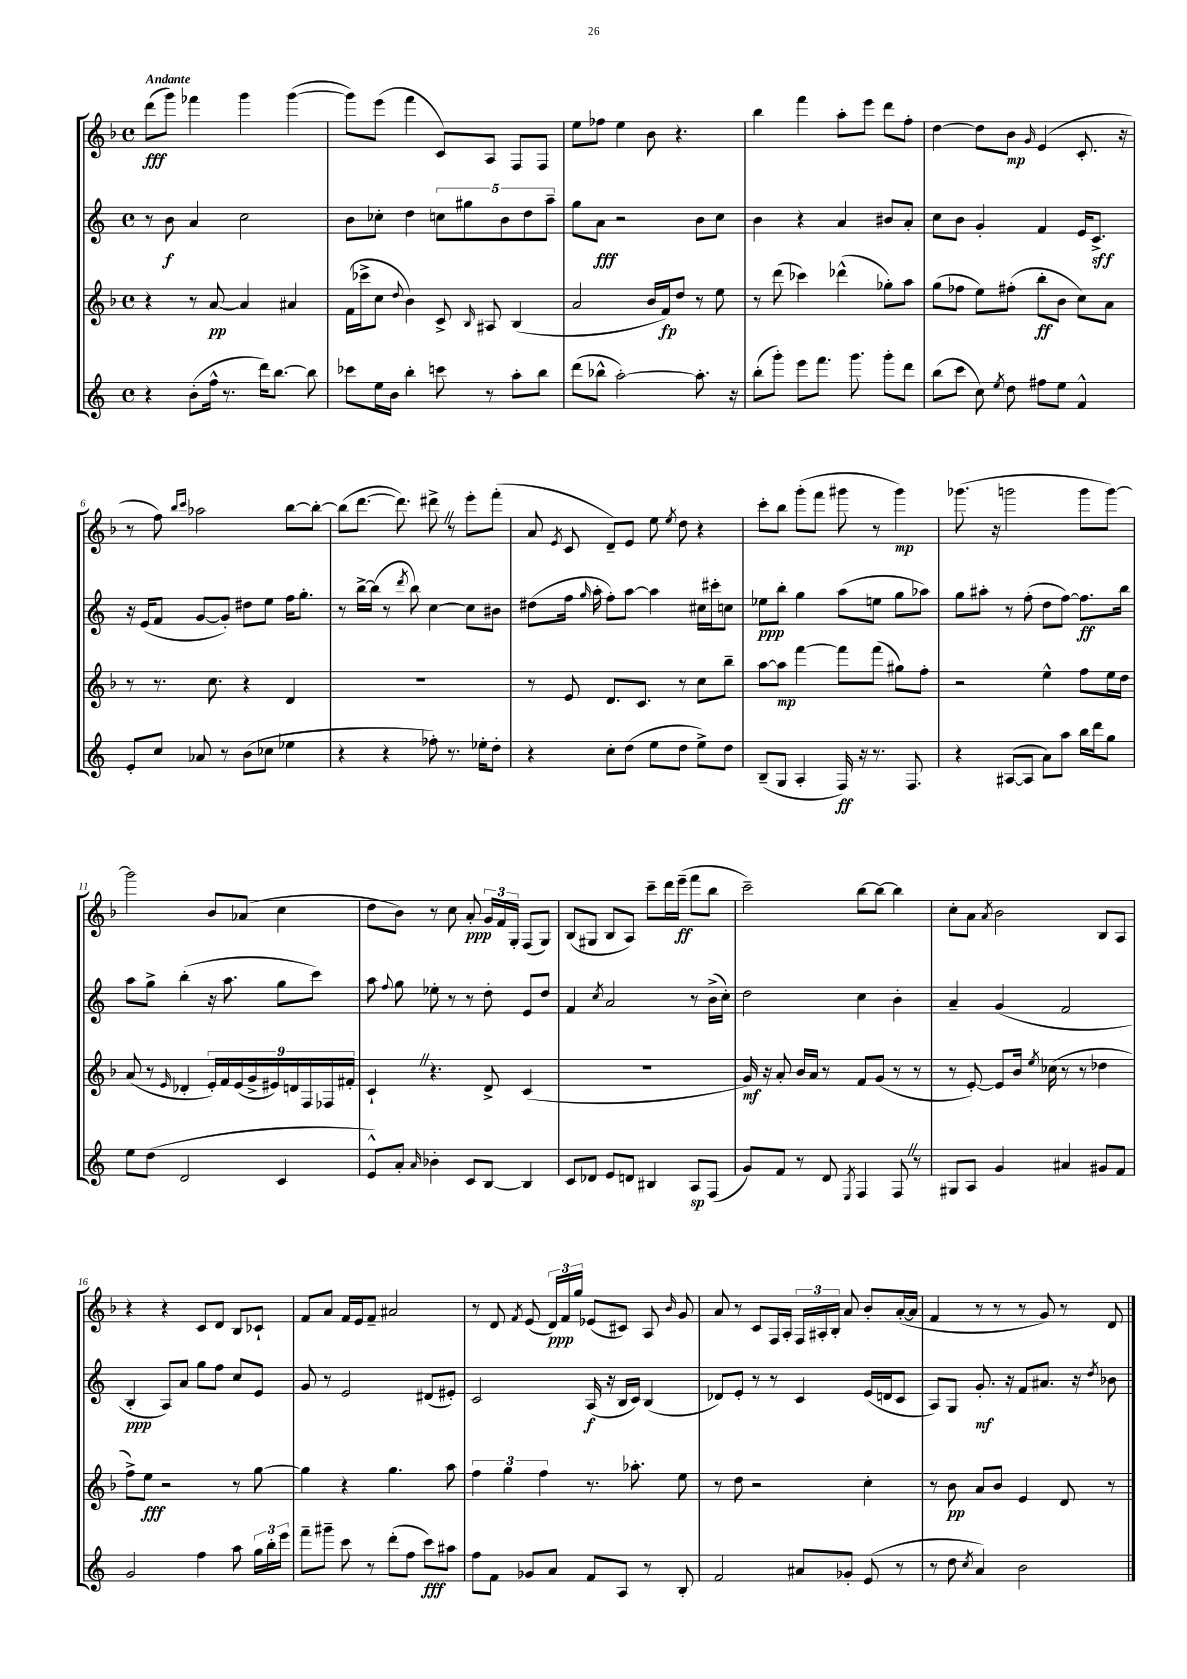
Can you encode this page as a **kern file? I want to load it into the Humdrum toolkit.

**kern	**dynam	**kern	**dynam	**kern	**dynam	**kern	**dynam
*part4	*part4	*part3	*part3	*part2	*part2	*part1	*part1
*staff4	*staff4	*staff3	*staff3	*staff2	*staff2	*staff1	*staff1
*clefG2	*	*clefG2	*	*clefG2	*	*clefG2	*
*k[]	*	*k[b-]	*	*k[]	*	*k[b-]	*
*M4/4	*	*M4/4	*	*M4/4	*	*M4/4	*
*met(c)	*	*met(c)	*	*met(c)	*	*met(c)	*
=1	=1	=1	=1	=1	=1	=1	=1
!	!	!	!	!	!	!LO:TX:a:B:t=Andante	!
4r	.	4r	.	8r	.	(8ddd\L	fff
.	.	.	.	8b\	f	8ggg\J)	.
(8b'\L	.	8r	.	4a/	.	4fff-X\	.
16ff^^\Jk	.	[8a/	pp	.	.	.	.
8.r	.	.	.	.	.	.	.
.	.	4a/]	.	2cc\	.	4ggg\	.
16ddd\KL)	.	.	.	.	.	.	.
[8.bb\J	.	.	.	.	.	.	.
.	.	4a#X/	.	.	.	([4ggg\	.
8bb\]	.	.	.	.	.	.	.
=2	=2	=2	=2	=2	=2	=2	=2
8ccc-X\L	.	(16f\LL	.	8b\L	.	8ggg\L])	.
.	.	16ccc-X^\J	.	.	.	.	.
16ee\L	.	8cc\J	.	8cc-X'\J	.	(8eee\J	.
16b\JJ	.	.	.	.	.	.	.
.	.	8qqdd/	.	.	.	.	.
4bb'\	.	4b-\)	.	4dd\	.	4fff\	.
8cccn\	.	8c^/	.	10ccn\L	.	8c/L)	.
.	.	.	.	10gg#X\	.	.	.
.	.	16qqB-/	.	.	.	.	.
8r	.	8A#X/	.	.	.	8A/J	.
.	.	.	.	10b\	.	.	.
8aa'\L	.	(4B-/	.	.	.	8F/L	.
.	.	.	.	10dd\	.	.	.
8bb\J	.	.	.	.	.	8F/J	.
.	.	.	.	10aa~\J	.	.	.
=3	=3	=3	=3	=3	=3	=3	=3
(8ddd\L	.	2a/	.	8gg\L	.	8ee\L	.
8bb-X^^\J	.	.	.	8a\J	fff	8ff-X\J	.
[2aa'\)	.	.	.	2r	.	4ee\	.
.	.	16b-/LL	.	.	.	8b-\	.
.	.	16f/J)	fp	.	.	.	.
.	.	8dd/J	.	.	.	4.r	.
8.aa'\]	.	8r	.	8b\L	.	.	.
.	.	8ee\	.	8cc\J	.	.	.
16r	.	.	.	.	.	.	.
=4	=4	=4	=4	=4	=4	=4	=4
(8bb'\L	.	8r	.	4b\	.	4bb-\	.
8ggg'\J)	.	(8ddd\	.	.	.	.	.
8eee\L	.	4ccc-X\)	.	4r	.	4fff\	.
8.fff\J	.	.	.	.	.	.	.
.	.	(4ddd-X^^\	.	4a/	.	8aa'\L	.
8.ggg\	.	.	.	.	.	.	.
.	.	.	.	.	.	8eee\J	.
8ggg'\L	.	8gg-X'\L)	.	8b#X/L	.	8ddd\L	.
8ddd\J	.	8aa\J	.	8a'/J	.	8ff'\J	.
=5	=5	=5	=5	=5	=5	=5	=5
(8bb\L	.	(8gg\L	.	8cc\L	.	[4dd\	.
8ccc\J	.	8ff-X\J	.	8b\J	.	.	.
8cc\)	.	8ee\L)	.	4g'/	.	8dd\L]	.
8qee/	.	.	.	.	.	.	.
8dd\	.	(8ff#X'\J	.	.	.	8b-\J	mp
.	.	.	.	.	.	16qqg/	.
8ff#X\L	.	8bb-'\L	ff	4f/	.	(4e/	.
8ee\J	.	8b-\J	.	.	.	.	.
4f^^/	.	8cc\L)	.	16e/KL	.	8.c'/	.
.	.	.	.	8.c^/J	sff	.	.
.	.	8a\J	.	.	.	.	.
.	.	.	.	.	.	16r	.
!!LO:LB:g=z
=6	=6	=6	=6	=6	=6	=6	=6
8e'/L	.	8r	.	16r	.	8r	.
.	.	.	.	(16e/KL	.	.	.
8cc/J	.	8.r	.	8f/J	.	8ff\)	.
.	.	.	.	.	.	16qqbb-/LL	.
.	.	.	.	.	.	16qqccc/JJ	.
8a-X/	.	.	.	[8g/L	.	2aa-X\	.
.	.	8.cc\	.	.	.	.	.
8r	.	.	.	8g'/J])	.	.	.
(8b\L	.	4r	.	8dd#X\L	.	.	.
8cc-X\J	.	.	.	8ee\J	.	.	.
4ee-X\	.	4d/	.	16ff\KL	.	[8bb-\L	.
.	.	.	.	8.gg'\J	.	.	.
.	.	.	.	.	.	8bb-'\J_	.
=7	=7	=7	=7	=7	=7	=7	=7
4r	.	1r	.	8r	.	(8bb-\L]	.
.	.	.	.	[16bb^\LL	.	[8.ddd\J	.
.	.	.	.	(16bb\JJ]	.	.	.
4r	.	.	.	8r	.	.	.
.	.	.	.	.	.	8.ddd\])	.
.	.	.	.	8qddd/	.	.	.
.	.	.	.	8bb\)	.	.	.
8ff-X'\)	.	.	.	[4cc\	.	8ddd#X^Z\	.
8.r	.	.	.	.	.	8r	.
.	.	.	.	8cc\L]	.	8eee'\L	.
16ee-X'\KL	.	.	.	.	.	.	.
8dd'\J	.	.	.	8b#X\J	.	(8fff'\J	.
=8	=8	=8	=8	=8	=8	=8	=8
4r	.	8r	.	(8dd#X\L	.	8a/	.
.	.	.	.	.	.	8qe/	.
.	.	8e/	.	16ff\Jk	.	8c/	.
.	.	.	.	16qqgg/	.	.	.
.	.	.	.	16aa'\	.	.	.
8cc'\L	.	8.d/L	.	8ff'\L)	.	8d~/L)	.
(8dd\J	.	.	.	[8aa\J	.	8e/J	.
.	.	8.c/J	.	.	.	.	.
8ee\L	.	.	.	4aa\]	.	8ee\	.
.	.	.	.	.	.	8qee/	.
8dd\J	.	8r	.	.	.	8dd\	.
8ee^\L)	.	8cc\L	.	16cc#X\LL	.	4r	.
.	.	.	.	16ccc#X'\J	.	.	.
8dd\J	.	8bb-~\J	.	8ccn\J	.	.	.
=9	=9	=9	=9	=9	=9	=9	=9
(8B~/L	.	[8aa\L	.	8ee-X\L	ppp	8ccc'\L	.
8G/J	.	8aa\J]	mp	8bb'\J	.	8bb-\J	.
4A'/	.	[4fff\	.	4gg\	.	(8ggg'\L	.
.	.	.	.	.	.	8fff\J	.
16F/)	ff	8fff\L]	.	(8aa\L	.	8ggg#X\	.
16r	.	.	.	.	.	.	.
8.r	.	(8fff\J	.	8een\J	.	8r	.
.	.	8gg#X\L)	.	8gg\L	.	4ggg#\)	mp
8.F/	.	.	.	.	.	.	.
.	.	8ff'\J	.	8aa-X\J)	.	.	.
=10	=10	=10	=10	=10	=10	=10	=10
4r	.	2r	.	8gg\L	.	(8.ggg-X\	.
.	.	.	.	8aa#X'\J	.	.	.
.	.	.	.	.	.	16r	.
([8A#X/L	.	.	.	8r	.	2gggn\	.
8A#/J]	.	.	.	(8ff'\	.	.	.
8a\L)	.	4ee^^\	.	8dd\L	.	.	.
8aa\J	.	.	.	[8ff\J)	.	.	.
16bb\LL	.	8ff\L	.	8.ff\L]	ff	8ggg\L	.
16ddd\J	.	.	.	.	.	.	.
8gg\J	.	16ee\L	.	.	.	[8ggg\J)	.
.	.	16dd\JJ	.	16bb\Jk	.	.	.
!!LO:LB:g=z
=11	=11	=11	=11	=11	=11	=11	=11
8ee\L	.	(8a/	.	8aa\L	.	2ggg\]	.
(8dd\J	.	8r	.	8gg^\J	.	.	.
.	.	16qqe/	.	.	.	.	.
2d/	.	4d-X'/	.	(4bb'\	.	.	.
.	.	18e'/LL)	.	16r	.	8b-/L	.
.	.	18f/	.	.	.	.	.
.	.	.	.	8.aa\	.	.	.
.	.	(18e/	.	.	.	.	.
.	.	.	.	.	.	(8a-X/J	.
.	.	18g^/	.	.	.	.	.
.	.	18e#X/)	.	.	.	.	.
4c/	.	.	.	8gg\L	.	4cc\	.
.	.	18dn/	.	.	.	.	.
.	.	18F/	.	.	.	.	.
.	.	.	.	8ccc\J)	.	.	.
.	.	18F-X/	.	.	.	.	.
.	.	18f#X'/JJ	.	.	.	.	.
=12	=12	=12	=12	=12	=12	=12	=12
8e^^/L)	.	4c`Z/	.	8aa\	.	8dd\L	.
.	.	.	.	8qqff/	.	.	.
8a'/J	.	.	.	8gg\	.	8b-\J)	.
16qqa/	.	.	.	.	.	.	.
4b-X'\	.	4.r	.	8ee-X'\	.	8r	.
.	.	.	.	8r	.	8cc\	.
8c/L	.	.	.	8r	.	8a'/	ppp
[8B/J	.	8d^/	.	8dd'\	.	24g/LL	.
.	.	.	.	.	.	24f/	.
.	.	.	.	.	.	24G'/JJ	.
4B/]	.	(4c/	.	8e/L	.	(8F/L	.
.	.	.	.	8dd/J	.	8G/J)	.
=13	=13	=13	=13	=13	=13	=13	=13
8c/L	.	1r	.	4f/	.	(8B-/L	.
8d-X/J	.	.	.	.	.	8G#X/J	.
.	.	.	.	8qcc/	.	.	.
8e/L	.	.	.	2a/	.	8B-/L	.
8dn/J	.	.	.	.	.	8A/J)	.
4B#X/	.	.	.	.	.	8ccc~\L	.
.	.	.	.	.	.	16ddd\L	.
.	.	.	.	.	.	(16eee~\JJ	ff
8A/L	sp	.	.	8r	.	8fff\L	.
(8F/J	.	.	.	(16b^\LL	.	8bb-\J	.
.	.	.	.	16cc'\JJ)	.	.	.
=14	=14	=14	=14	=14	=14	=14	=14
8g/L)	.	16g/)	mf	2dd\	.	2ccc~\)	.
.	.	16r	.	.	.	.	.
8f/J	.	8a'/	.	.	.	.	.
8r	.	16b-/LL	.	.	.	.	.
.	.	16a/JJ	.	.	.	.	.
8d/	.	8r	.	.	.	.	.
8qE/	.	.	.	.	.	.	.
4F/	.	8f/L	.	4cc\	.	[8bb-\L	.
.	.	(8g/J	.	.	.	8bb-\J_	.
8FZ/	.	8r	.	4b'\	.	4bb-\]	.
8r	.	8r	.	.	.	.	.
=15	=15	=15	=15	=15	=15	=15	=15
8G#X/L	.	8r	.	4a~/	.	8cc'\L	.
8A/J	.	[8e'/)	.	.	.	8a\J	.
.	.	.	.	.	.	8qa/	.
4g/	.	8e/L]	.	(4g/	.	2b-\	.
.	.	16b-/Jk	.	.	.	.	.
.	.	8qee/	.	.	.	.	.
.	.	(16cc-X\	.	.	.	.	.
4a#X/	.	8r	.	2f/	.	.	.
.	.	8r	.	.	.	.	.
8g#X/L	.	4dd-X\	.	.	.	8B-/L	.
8f/J	.	.	.	.	.	8A/J	.
!!LO:LB:g=z
=16	=16	=16	=16	=16	=16	=16	=16
2g/	.	8ff^\L)	.	4B'/	ppp	4r	.
.	.	8ee\J	fff	.	.	.	.
.	.	2r	.	8A/L)	.	4r	.
.	.	.	.	8a/J	.	.	.
4ff\	.	.	.	8gg\L	.	8c/L	.
.	.	.	.	8ff\J	.	8d/J	.
8aa\	.	8r	.	8cc/L	.	8B-/L	.
24gg\LL	.	[8gg\	.	8e/J	.	8c-X`/J	.
24bb'\	.	.	.	.	.	.	.
24eee\JJ	.	.	.	.	.	.	.
=17	=17	=17	=17	=17	=17	=17	=17
8fff~\L	.	4gg\]	.	8g/	.	8f/L	.
8ggg#X~\J	.	.	.	8r	.	8a/J	.
8ccc\	.	4r	.	2e/	.	16f/LL	.
.	.	.	.	.	.	16e/J	.
8r	.	.	.	.	.	8f~/J	.
(8ddd'\L	.	4.gg\	.	.	.	2a#X/	.
8ff\J	.	.	.	.	.	.	.
8ccc\L)	fff	.	.	(8d#X/L	.	.	.
8aa#X\J	.	8aa\	.	8e#X'/J)	.	.	.
=18	=18	=18	=18	=18	=18	=18	=18
8ff\L	.	6ff\	.	2c/	.	8r	.
8f\J	.	.	.	.	.	8d/	.
.	.	6gg\	.	.	.	.	.
.	.	.	.	.	.	8qf/	.
8g-X/L	.	.	.	.	.	(8e/	.
.	.	6ff\	.	.	.	.	.
8a/J	.	.	.	.	.	24d/LL)	ppp
.	.	.	.	.	.	24f/	.
.	.	.	.	.	.	24gg/JJ	.
8f/L	.	8.r	.	(16A/	f	(8e-X/L	.
.	.	.	.	16r	.	.	.
8A/J	.	.	.	16B/LL	.	8c#X/J)	.
.	.	8.aa-X'\	.	16c/JJ)	.	.	.
8r	.	.	.	(4B/	.	8A/	.
.	.	.	.	.	.	16qqb-/	.
8B'/	.	8ee\	.	.	.	8g/	.
=19	=19	=19	=19	=19	=19	=19	=19
2f/	.	8r	.	8d-X/L)	.	8a/	.
.	.	8dd\	.	8e'/J	.	8r	.
.	.	2r	.	8r	.	8c/L	.
.	.	.	.	8r	.	16F/L	.
.	.	.	.	.	.	16A'/JJ	.
8a#X/L	.	.	.	4c/	.	24F/LL	.
.	.	.	.	.	.	24A#X'/	.
.	.	.	.	.	.	24B-'/JJ	.
8g-X'/J	.	.	.	.	.	8a/	.
(8e/	.	4cc'\	.	(16e/LL	.	8b-'/L	.
.	.	.	.	16dn/J	.	.	.
8r	.	.	.	8c/J	.	([16a'/L	.
.	.	.	.	.	.	16a/JJ]	.
=20	=20	=20	=20	=20	=20	=20	=20
8r	.	8r	.	8A/L)	.	4f/	.
8dd\	.	8b-\	pp	8G/J	.	.	.
8qcc/	.	.	.	.	.	.	.
4a/)	.	8a/L	.	8.g'/	mf	8r	.
.	.	8b-/J	.	.	.	8r	.
.	.	.	.	16r	.	.	.
2b\	.	4e/	.	8f/L	.	8r	.
.	.	.	.	8.a#X/J	.	8g/)	.
.	.	8d/	.	.	.	8r	.
.	.	.	.	16r	.	.	.
.	.	.	.	8qdd/	.	.	.
.	.	8r	.	8b-X\	.	8d/	.
==	==	==	==	==	==	==	==
*-	*-	*-	*-	*-	*-	*-	*-
